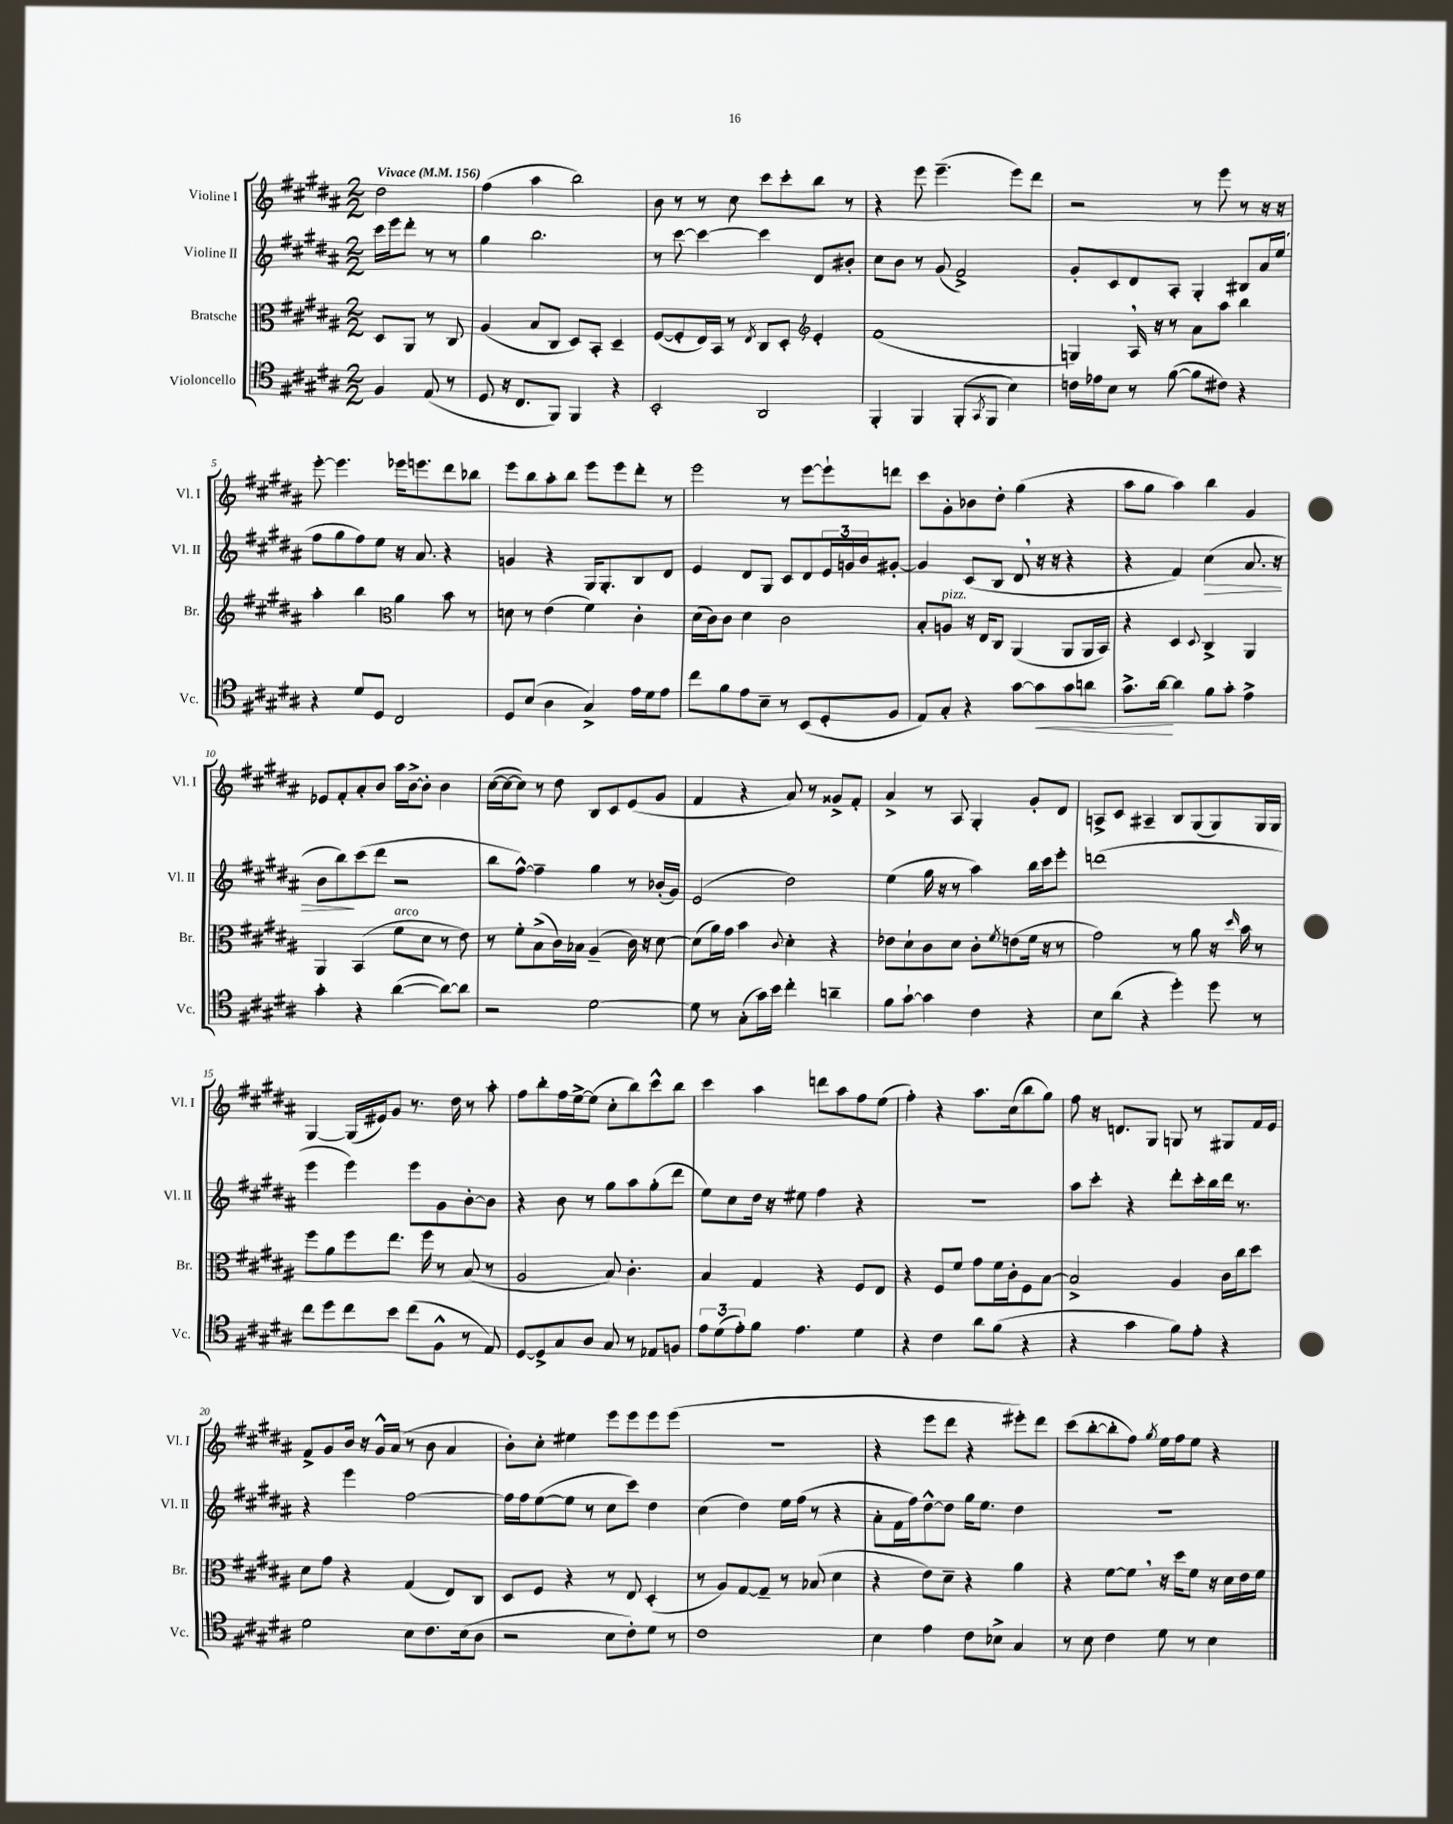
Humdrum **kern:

**kern	**dynam	**kern	**kern	**dynam	**kern
*part4	*part4	*part3	*part2	*part2	*part1
*staff4	*staff4	*staff3	*staff2	*staff2	*staff1
*I"Violoncello	*	*I"Bratsche	*I"Violine II	*	*I"Violine I
*I'Vc.	*	*I'Br.	*I'Vl. II	*	*I'Vl. I
*clefC4	*	*clefC3	*clefG2	*	*clefG2
*k[f#c#g#d#a#]	*	*k[f#c#g#d#a#]	*k[f#c#g#d#a#]	*	*k[f#c#g#d#a#]
*M2/2	*	*M2/2	*M2/2	*	*M2/2
*MM156	*	*MM156	*MM156	*	*MM156
=	=	=	=	=	=
!	!	!	!	!	!LO:TX:a:B:t=Vivace
4F#/	.	8D#/L	16ccc#\LL	.	2dd#\
.	.	.	16eee\J	.	.
.	.	8AA#/J	8ddd#'\J	.	.
(8E/	.	8r	8r	.	.
8r	.	8C#/	8r	.	.
=1	=1	=1	=1	=1	=1
8D#/	.	(4A#/	4gg#\	.	(4ff#\
16r	.	.	.	.	.
8.C#/L	.	.	.	.	.
.	.	8B/L	2.bb\	.	4aa#\
8FF#/J)	.	8C#/J	.	.	.
4FF#/	.	8D#/L)	.	.	2bb\)
.	.	8BB'/J	.	.	.
4r	.	4D#~/	.	.	.
=2	=2	=2	=2	=2	=2
2BB'/	.	([8F#/L	8r	.	8b\
.	.	8F#'/]	[8ccc#\	.	8r
.	.	16E/L)	4ccc#\_	.	8r
.	.	16BB/JJ	.	.	.
.	.	8r	.	.	8cc#\
.	.	8qE/	.	.	.
2AA#/	.	8C#/L	4ccc#\]	.	8ccc#\L
.	.	8D#'/J	.	.	8ccc#'\
*	*	*clefG2	*	*	*
.	.	4e'/	8d#/L	.	8bb\J
.	.	.	8b#X'/J	.	8r
=3	=3	=3	=3	=3	=3
4FF#'/	.	(1f#	8cc#\L	.	4r
.	.	.	8b\J	.	.
4FF#/	.	.	8r	.	8eee\
.	.	.	(8g#/	.	(4.eee~\
(8FF#'/L	.	.	2f#^/)	.	.
8qGG#/	.	.	.	.	.
8FF#/J	.	.	.	.	.
4B\)	.	.	.	.	8eee\L)
.	.	.	.	.	8ddd#\J
=4	=4	=4	=4	=4	=4
16cn\LL	.	4Gn/)	8g#'/L	.	2r
16e-X\J	.	.	.	.	.
8B\J	.	.	8c#/	.	.
8r	.	16A#,/	8d#/	.	.
.	.	16r	.	.	.
([8f#\	.	8r	8A#'/J	.	.
8f#\L]	.	8a#\L	4G#'/	.	8r
8c#X\J)	.	8aa#\J	.	.	8eee\
4r	.	4bb\	8B#X/L	.	8r
.	.	.	16a#/L	.	16r
.	.	.	(16ee/JJ	.	16r
!!LO:LB:g=z
=5	=5	=5	=5	=5	=5
4r	.	4aa#'\	8ff#\L	.	[8eee'\
.	.	.	8gg#\	.	4.eee\]
8d#/L	.	4bb\	8ff#\)	.	.
8D#/J	.	.	8ee\J	.	.
*	*	*clefC3	*	*	*
2C#/	.	4a#\	16r	.	16eee-X\KL
.	.	.	8.a#/	.	8.eeen\
.	.	8b\	4r	.	8ddd#\
.	.	8r	.	.	8bb-X\J
=6	=6	=6	=6	=6	=6
8D#/L	.	8dn\	4gn/	.	8eee\L
(8B/J	.	8r	.	.	8bb\
4A#\	.	(4e\	4r	.	8aa#'\
.	.	.	.	.	8bb\J
4G#^/)	.	4f#\)	16G#/KL	.	8eee\L
.	.	.	8.G#'/	.	.
.	.	.	.	.	8eee\
16e\LL	.	4c#'\	8B/	.	8ddd#'\J
16d#\J	.	.	.	.	.
8e\J	.	.	8d#/J	.	8r
=7	=7	=7	=7	=7	=7
8cc#\L	.	(16d#\LL	4e/	.	2eee\
.	.	16c#\J)	.	.	.
8f#\	.	8c#\J	.	.	.
8e\	.	4d#\	8d#/L	.	.
8B~\J	.	.	8G#/J	.	.
8r	.	2c#\	8c#/L	.	8r
(8BB/L	.	.	8d#/	.	[8eee\L
8D#'/	.	.	24e/L	.	8eee`\]
.	.	.	24gn/	.	.
.	.	.	24b/J	.	.
8F#/J	.	.	[8g#X'/J	.	8dddn\J
=8	=8	=8	=8	=8	=8
8E/L)	.	8B'/L	4g#/]	.	8ccc#\L
!	!	!LO:TX:a:i:t=pizz.	!	!	!
8G#'/J	.	8An/J	.	.	8g#'\
4r	.	16r	(8c#/L	.	8b-X\
.	.	16E/KL	.	.	.
.	.	8C#/J	8B/J	.	8dd#'\J
[8g#\L	.	(4AA#/	8d#,/	.	(4gg#\
!	!LO:HP:b	!	!	!	!
8g#\]	<	.	16r	.	.
.	.	.	16r	.	.
8g#\	.	8AA#/L	4r	.	4r
8an\J	.	16AA#/L	.	.	.
.	.	16BB/JJ)	.	.	.
=9	=9	=9	=9	=9	=9
8.g#^\L	.	4r	4r	.	8aa#\L
.	.	.	.	.	8gg#\J
[16a#\Jk	.	.	.	.	.
4a#\]	[	4D#/	4f#/)	.	4aa#\)
.	.	8qqD#/	.	.	.
!	!	!	!	!LO:HP:b	!
8f#\L	.	4C#^/	(4cc#\	>	4bb\
8g#'\J	.	.	.	.	.
4e^\	.	4AA#/	8.a#/	.	4g#/
.	.	.	16r	.	.
!!LO:LB:g=z
=10	=10	=10	=10	=10	=10
4g#'\	.	4AA#/	8b\L	.	8e-X/L
.	.	.	8bb\)	.	8f#'/
4r	.	(4BB/	(8ccc#\	]	8a#'/
.	.	.	8ddd#\J	.	8b/J
!	!	!LO:TX:a:i:t=arco	!	!	!
([4a#\	.	8f#\L	2r	.	16aa#\LL
.	.	.	.	.	[16b^\J
.	.	8d#\J	.	.	8b'\J]
8a#\L_)	.	8r	.	.	4b\
8a#\J]	.	8e\)	.	.	.
=11	=11	=11	=11	=11	=11
2r	.	8r	8bb\L	.	([16cc#\LL
.	.	.	.	.	16cc#\J_
.	.	8f#'\L	[8ff#^^\J)	.	8cc#\J])
.	.	(8B^\	4ff#~\]	.	8r
.	.	16c#\L)	.	.	8dd#\
.	.	16B-X\JJ	.	.	.
[2d#\	.	(4A#~/	4gg#\	.	8B/L
.	.	.	.	.	8c#/
.	.	16c#\)	8r	.	(8e/
.	.	16r	.	.	.
.	.	[8d#\	(16b-X'/LL	.	8g#/J
.	.	.	16g#/JJ)	.	.
=12	=12	=12	=12	=12	=12
8d#\]	.	(8d#\L]	(2e/	.	4f#/
8r	.	16a#\L)	.	.	.
.	.	16g#\JJ	.	.	.
(8G#'\L	.	4b\	.	.	4r
16g#\L)	.	.	.	.	.
16b\JJ	.	.	.	.	.
.	.	8qqc#/	.	.	.
4cc#'\	.	4d#'\	2dd#\)	.	8a#/)
.	.	.	.	.	8r
4an~\	.	4r	.	.	8g##X^/L
.	.	.	.	.	8f#'/J
=13	=13	=13	=13	=13	=13
8f#\L	.	8e-X\L	(4ee\	.	4a#^/
[8g#`\J	.	8d#`\	.	.	.
4g#\]	.	8c#\	16gg#\	.	8r
.	.	.	16r	.	.
.	.	8d#\J	8r	.	8A#/
4c#\	.	8c#'\L	4aa#\)	.	4G#'/
.	.	8qf#/	.	.	.
.	.	(8en\	.	.	.
4r	.	16f#\Jk	16bb\LL	.	8g#'/L
.	.	16r	16ccc#\J	.	.
.	.	8r	8eee'\J	.	8d#/J
=14	=14	=14	=14	=14	=14
8B\L	.	2g#\)	(1dddn	.	8An^/L
(8a#\J	.	.	.	.	8c#/J
4r	.	.	.	.	4A#X~/
4dd#'\)	.	8r	.	.	8B/L
.	.	8a#\	.	.	(8G#/
8dd#\	.	16r	.	.	8G#/)
.	.	16qqdd#/	.	.	.
.	.	16b\	.	.	.
8r	.	8r	.	.	16G#/L
.	.	.	.	.	16G#/JJ
!!LO:LB:g=z
=15	=15	=15	=15	=15	=15
8cc#\L	.	8ff#\L	4eee\	.	[4G#/
8dd#\	.	8a#\	.	.	.
8cc#\	.	8ff#\	4eee\)	.	(16G#/LL]
.	.	.	.	.	16e#X/J)
8b\J	.	8.ee\J	.	.	8g#/J
(8cc#\L	.	.	8eee\L	.	8.r
.	.	16ff#\	.	.	.
8F#^^\J	.	8r	8g#\	.	.
.	.	.	.	.	16dd#\
8r	.	(8B/	[8b'\	.	8r
8E/)	.	8r	8b\J]	.	8aa#'\
=16	=16	=16	=16	=16	=16
[8D#/L	.	2A#/	4r	.	8ff#\L
8D#^/]	.	.	.	.	8bb'\
8G#/	.	.	8b\	.	16ff#\L
.	.	.	.	.	[16ee^\J
8A#/J	.	.	8r	.	(8ee\J]
8G#/	.	8B/)	8gg#\L	.	8cc#'\L
8r	.	4.c#'\	8aa#\	.	8bb\)
8E-X/L	.	.	(8gg#'\	.	8ccc#^^\
8Fn/J	.	.	8ddd#\J	.	8bb\J
=17	=17	=17	=17	=17	=17
12e\L	.	4B/	8ee\L)	.	4ccc#\
(12d#\	.	.	.	.	.
.	.	.	8cc#\	.	.
12e'\)	.	.	.	.	.
8f#\J	.	4G#/	16dd#\Jk	.	4aa#\
.	.	.	16r	.	.
4.e\	.	.	8ee#X\	.	.
.	.	4r	4ff#\	.	8dddn\L
.	.	.	.	.	8aa#\
4d#\	.	8F#/L	4r	.	8ff#\
.	.	8E/J	.	.	(8ee\J
=18	=18	=18	=18	=18	=18
4r	.	4r	1r	.	4ff#'\)
4c#\	.	8F#/L	.	.	4r
.	.	8f#/J	.	.	.
8a#\L	.	8g#\L	.	.	8.aa#\L
(8f#\J	.	16f#\L	.	.	.
.	.	16c#'\J	.	.	(16cc#\k
4r	.	8F#\	.	.	8bb\
.	.	[8B\J	.	.	8gg#\J)
=19	=19	=19	=19	=19	=19
4r	.	2B^/]	8aa#\L	.	8ff#\
.	.	.	8ccc#'\J	.	16r
.	.	.	.	.	8.dn/L
4g#\	.	.	4r	.	.
.	.	.	.	.	8G#/J
8f#\L)	.	4A#/	8ddd#'\L	.	8Gn/
8e'\J	.	.	16ccc#'\L	.	8r
.	.	.	16bb\	.	.
4r	.	16c#\LL	16ddd#\JJ	.	8G#X/L
.	.	16cc#\J	8.r	.	.
.	.	8dd#\J	.	.	16f#/L
.	.	.	.	.	16e/JJ
!!LO:LB:g=z
=20	=20	=20	=20	=20	=20
2d#\	.	8d#\L	4r	.	8f#^/L
.	.	8g#\J	.	.	8g#/
.	.	4r	4eee\	.	16b/Jk
.	.	.	.	.	16r
.	.	.	.	.	16g#^^/LL
.	.	.	.	.	(16a#/JJ
8B\L	.	(4G#/	[2ff#\	.	8r
8.c#\	.	.	.	.	8b\
.	.	8E/L)	.	.	4a#/
(16B\k	.	.	.	.	.
8A#\J	.	8C#/J	.	.	.
=21	=21	=21	=21	=21	=21
2r	.	8D#/L	16ff#\LL]	.	8b'\L)
.	.	.	16ff#\J	.	.
.	.	8F#/J	([8ee\	.	8cc#'\J
.	.	4r	8ee\J]	.	4ee#X\
.	.	.	8r	.	.
8B\L	.	8r	8cc#\L	.	8eee\L
8c#'\)	.	8E/	8ccc#\J)	.	8eee\
8d#\J	.	(4D#'/	4dd#\	.	8eee\
8r	.	.	.	.	(8eee\J
=22	=22	=22	=22	=22	=22
1c#	.	8r	(4cc#\	.	1r
.	.	8A#/L)	.	.	.
.	.	[8G#/	4dd#\)	.	.
.	.	8G#~/J]	.	.	.
.	.	8r	16ee\LL	.	.
.	.	.	(16ff#\JJ	.	.
.	.	(8B-X/	8r	.	.
.	.	4d#\	4r	.	.
=23	=23	=23	=23	=23	=23
4B\	.	4r	8a#'\L	.	4r
.	.	.	16f#\L	.	.
.	.	.	16ff#\J)	.	.
4e\	.	8e\L)	[8dd#^^\	.	8eee\L
.	.	8d#~\J	8dd#\J]	.	8ddd#\J
8c#\L	.	4r	16gg#\KL	.	4r
.	.	.	8.ee\J	.	.
8B-X^\J	.	.	.	.	.
4G#/	.	4a#\	4dd#\	.	8eee#X'\L)
.	.	.	.	.	8ddd#\J
=24	=24	=24	=24	=24	=24
8r	.	4r	1r	.	(8ccc#\L
8B\	.	.	.	.	[8bb'\
4c#\	.	[8f#\L	.	.	8bb'\]
.	.	8f#,\J]	.	.	8ff#\J)
.	.	.	.	.	8qgg#/
8d#\	.	16r	.	.	16ee\LL
.	.	16dd#\KL	.	.	16ff#\J
8r	.	8f#\J	.	.	8ee\J
4B\	.	16r	.	.	4r
.	.	16d#\LL	.	.	.
.	.	16e\	.	.	.
.	.	16f#\JJ	.	.	.
==	==	==	==	==	==
*-	*-	*-	*-	*-	*-
